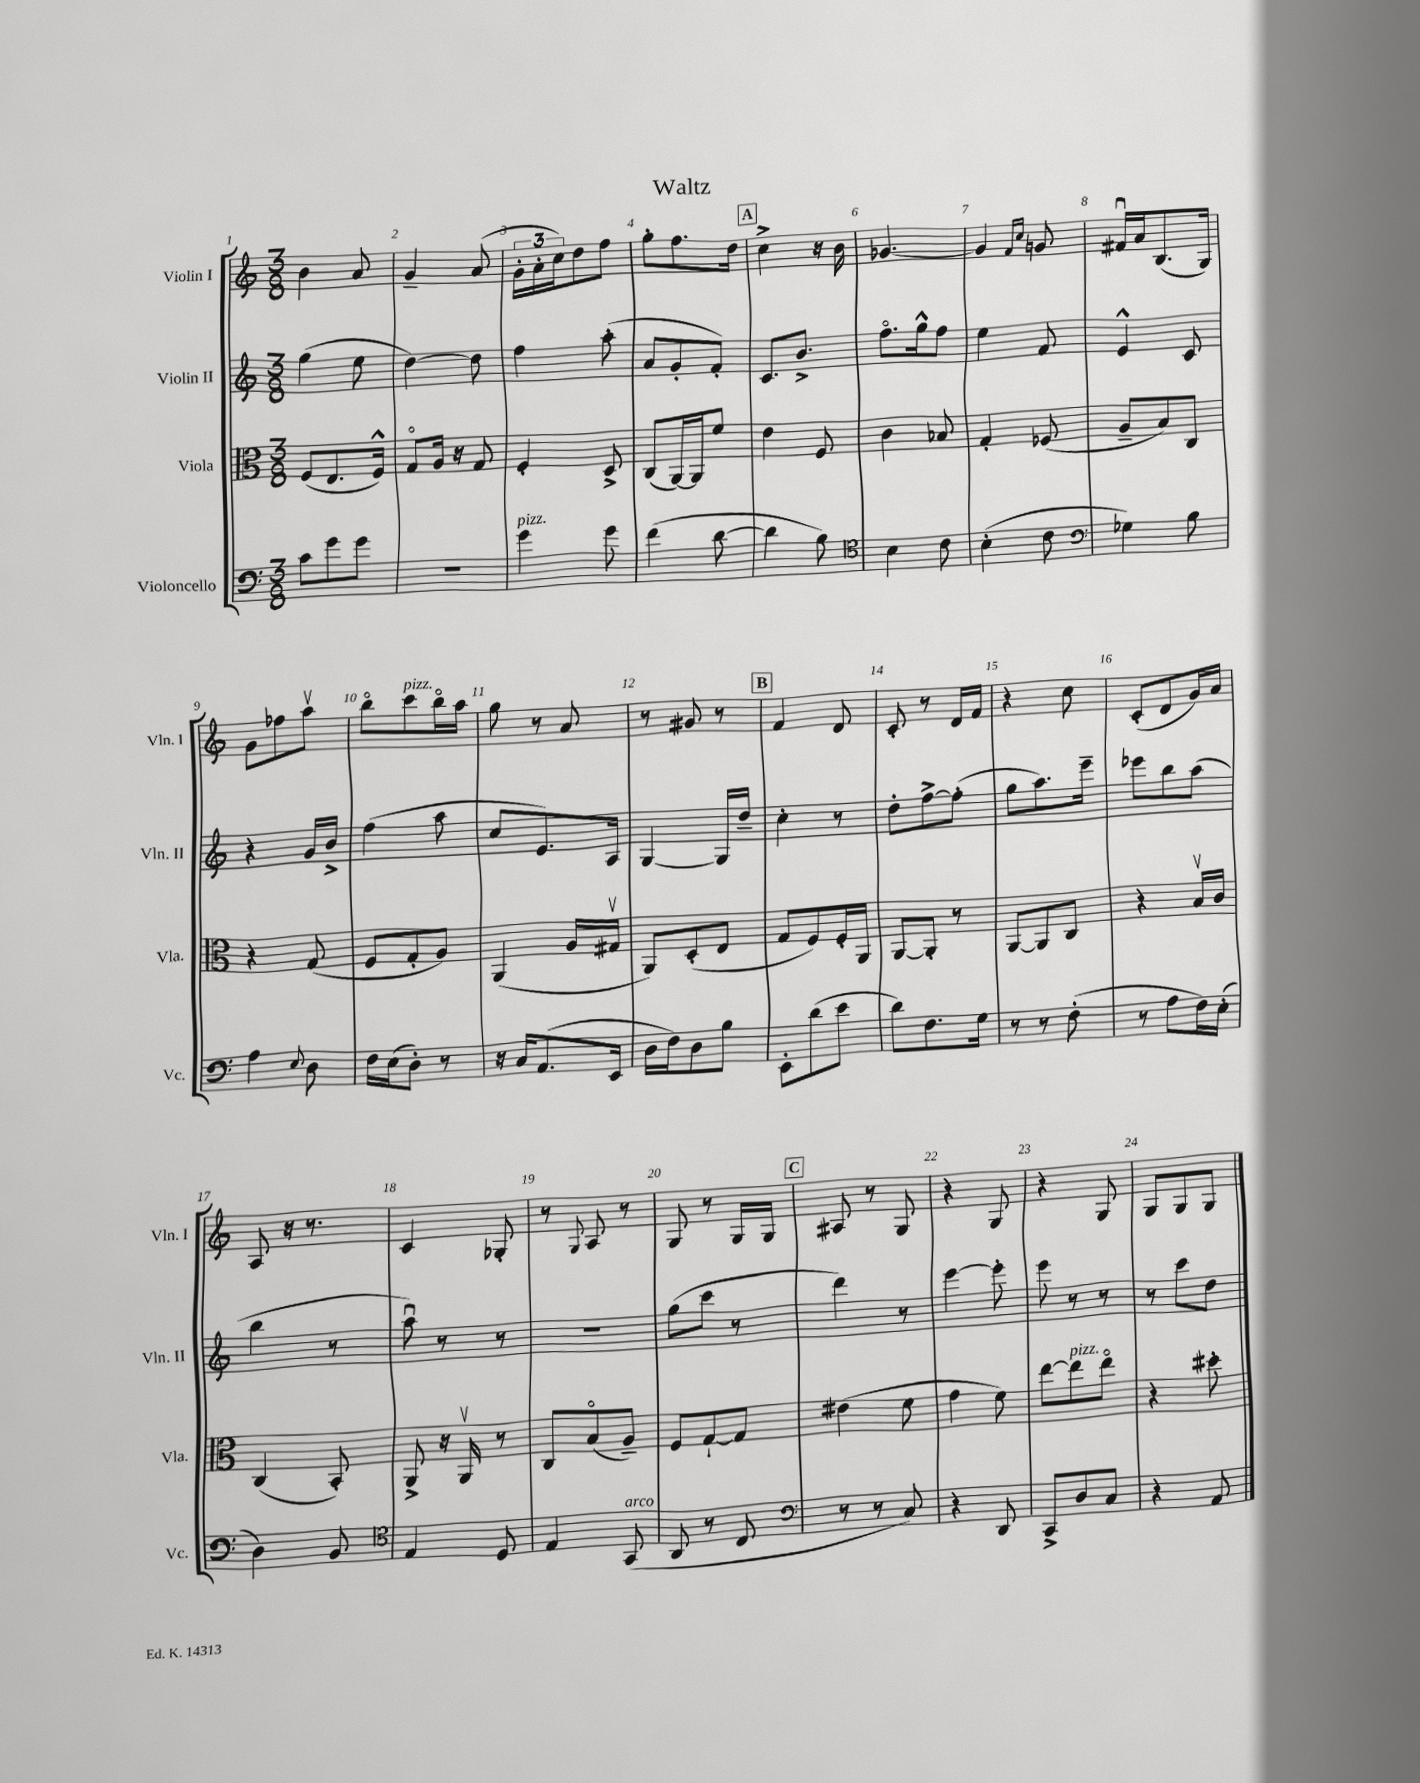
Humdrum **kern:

**kern	**kern	**kern	**kern
*staff4	*staff3	*staff2	*staff1
*clefF4	*clefC3	*clefG2	*clefG2
*k[]	*k[]	*k[]	*k[]
*M3/8	*M3/8	*M3/8	*M3/8
8c\L	(8F/L	(4gg\	4b\
8g\	8.E/	.	.
8g\J	.	8ee\	8a/
.	16F^^/Jk)	.	.
=	=	=	=
4.r	8Go/L	[4dd\)	4g~/
.	16A/Jk	.	.
.	16r	.	.
.	8G/	8dd\]	(8a/
=	=	=	=
4g\	4F'/	4ff\	24g'\LL
.	.	.	24a'\
.	.	.	24cc\J)
.	.	.	8dd\
8g\	8D^/	(8aa'\	8ff\J
=	=	=	=
(4f\	(8C/L	8a/L	8gg'\L
.	[16AA/L)	8g'/	8.ff\
.	16AA/]J	.	.
[8d\	8f/J	8f'/J)	.
.	.	.	16dd\Jk
=	=	=	=
4d\]	4e\	8.c/L	4cc^\
.	.	8.b^/J	.
8B\)	8F/	.	16r
.	.	.	16b\
=	=	=	=
*clefC4	*	*	*
4B\	4c\	8.ffo\L	[4.g-/
.	.	16gg^^\k	.
8c\	8B-/	8ff\J	.
=	=	=	=
(4B'\	4G'/	4ee\	4g-/]
.	.	.	16qqf/LL
.	.	.	16qqcc/JJ
8c\	(8F-/	8f/	8g/
=	=	=	=
*clefF4	*	*	*
4G-\)	8A~/L	4e^^/	16f#u/LL
.	.	.	16a/J
.	8B/)	.	(8.B/
8B\	8C/J	8c/	.
.	.	.	16G/Jk)
=	=	=	=
4A\	4r	4r	8g\L
.	.	.	8ff-\
8qqE/	.	.	.
8D\	(8G/	16g/LL	8aav\J
.	.	16b^/JJ	.
=	=	=	=
16F\LL	8F/L	(4ff\	8bbo\L
(16E\J	.	.	.
8D'\J)	8G'/	.	8ccc\
8r	8A/J)	8aa\	16bbo\L
.	.	.	16aa\JJ
=	=	=	=
16r	(4AA/	8cc/L	8gg\
16C/LK	.	.	.
(8.AA/	.	8.e/)	8r
.	16A/LL	.	8a/
16EE/Jk	16G#v/JJ	16A/Jk	.
=	=	=	=
16D\LL	8AA/L)	[4G/	8r
16F\J)	.	.	.
8D\	(8D'/	.	8g#/
8B\J	8E/J	16G/]LL	8r
.	.	16dd~/JJ	.
=	=	=	=
8EE'\L	8G/L	4cc'\	4f/
(8d\	8F/)	.	.
8e\J	16F'/L	8r	8d/
.	16AA/JJ	.	.
=	=	=	=
8d\L)	[8AA/L	8dd'\L	8c'/
8.F\	8AA'/]J	[8ff^\	8r
.	8r	(8ff'\]J	16d/LL
16G\Jk	.	.	16f/JJ
=	=	=	=
8r	[8AA/L	8gg\L	4r
8r	8AA/]	8.aa\)	.
(8F'\	8C/J	.	8cc\
.	.	16eee~\Jk	.
=	=	=	=
8r	4r	8eee-\L	(8c'/L
8A\L	.	8bb\	8d/
16F\L)	16Bv/LL	(8aa\J	16g/L)
(16E'\JJ	16c/JJ	.	16a/JJ
=	=	=	=
4D\)	(4C/	4bb\	8A/
.	.	.	16r
.	.	.	8.r
8BB/	8BB'/)	8r	.
=	=	=	=
*clefC4	*	*	*
4E/	8AA^/	8aau\)	4c/
.	16r	8r	.
.	16AAv/	.	.
8D/	8r	8r	8G-'/
=	=	=	=
4E/	8C/L	4.r	8r
.	.	.	8qqG/
.	(8Bo/	.	8A/
(8GG/	8A~/J)	.	8r
=	=	=	=
8AA/	8F/L	(8gg\L	8G/
8r	[8G`/	8ccc\J	8r
8C/	8G/]J	8r	16G/LL
.	.	.	16G/JJ
=	=	=	=
*clefF4	*	*	*
8r	(4e#\	4ddd\)	8A#/
8r	.	.	8r
8C/)	8f\	8r	8G/
=	=	=	=
4r	4g\	[4eee\	4r
8DD/	8f\)	8eee'\]	8G/
=	=	=	=
8CC^/L	[8ee\L	8eee\	4r
8D/	8ee\]	8r	.
8C/J	8eeo\J	8r	8G/
=	=	=	=
4r	4r	8r	8G/L
.	.	8ccc\L	8G/
8AA/	8dd#'\	8dd\J	8G/J
==	==	==	==
*-	*-	*-	*-
